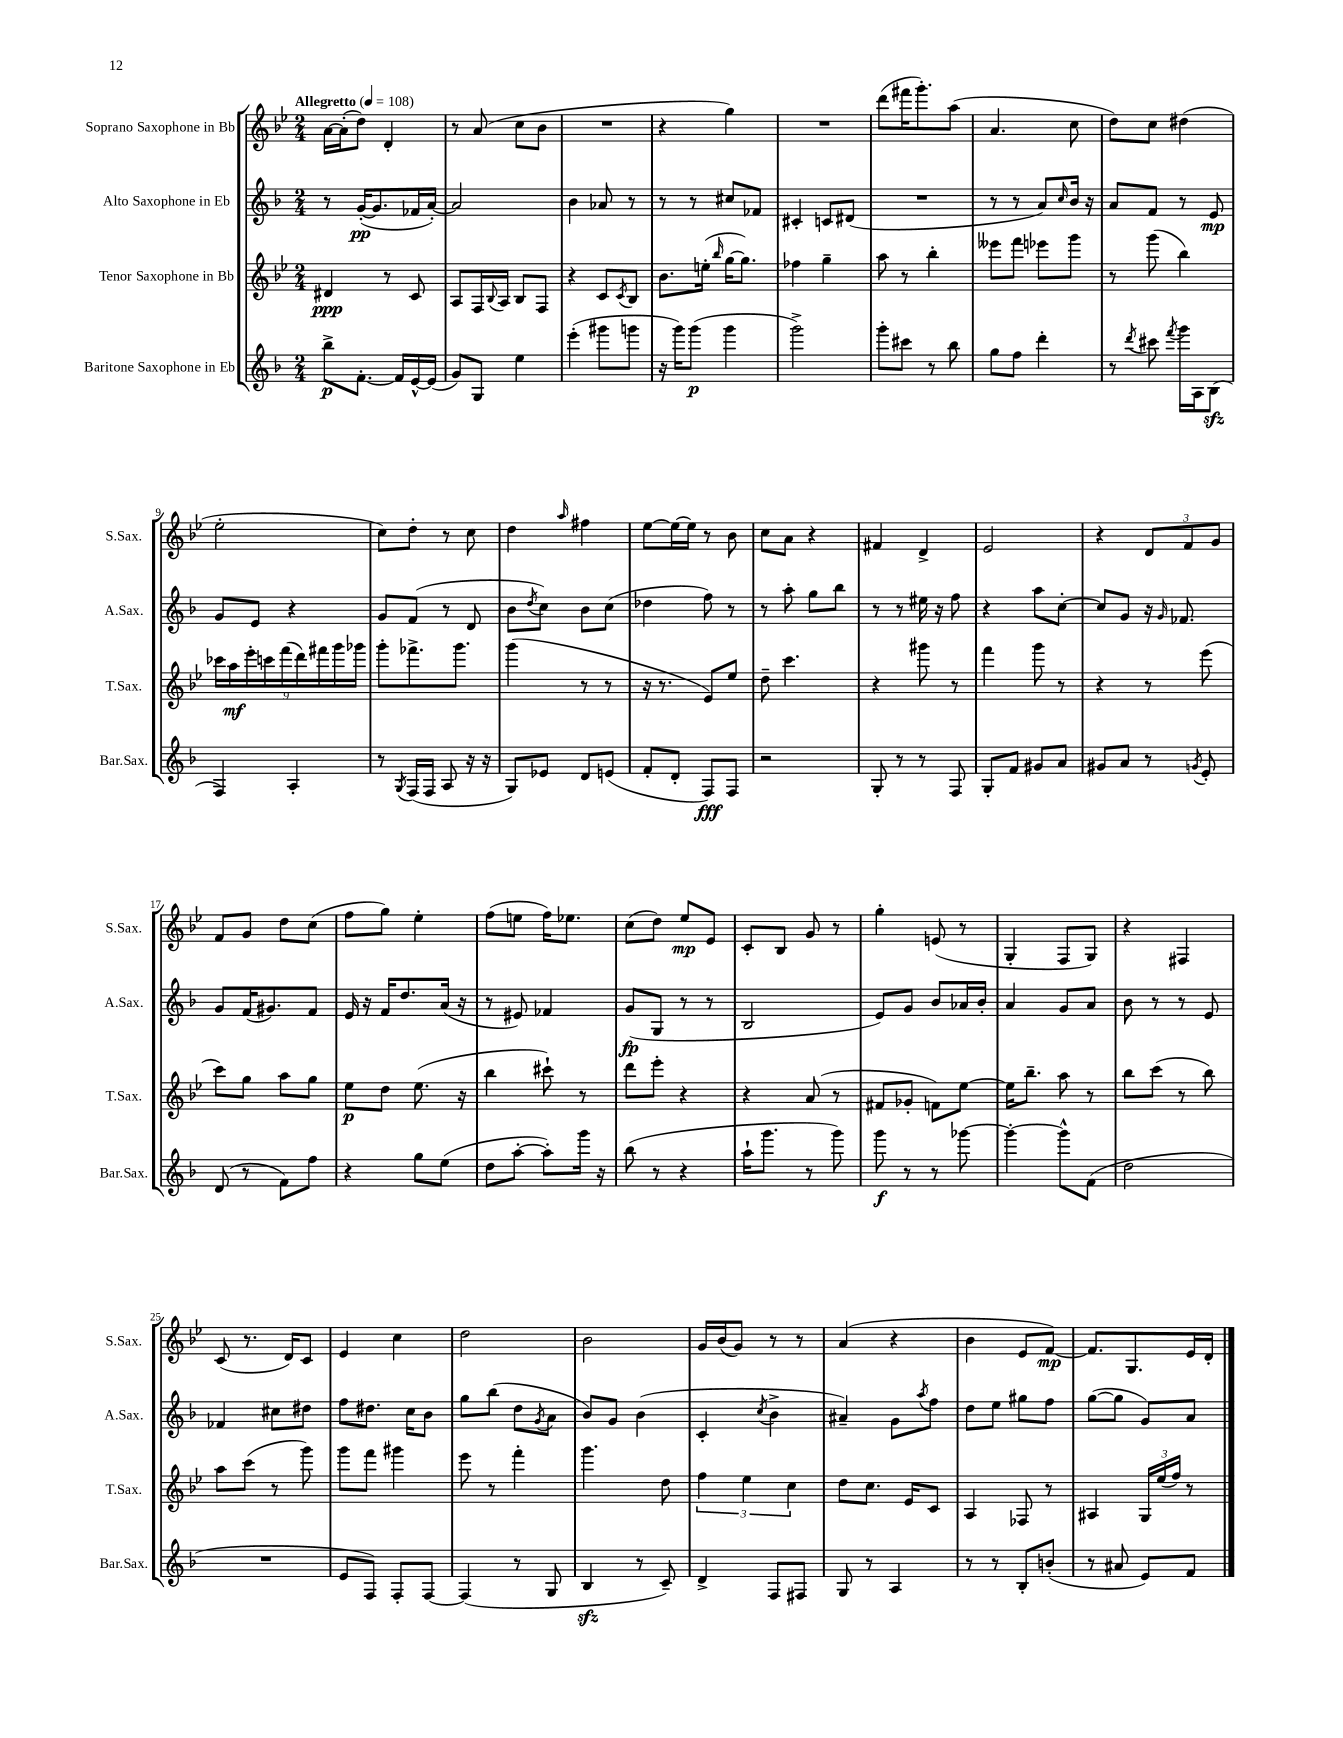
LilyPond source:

<<
\new StaffGroup <<
\new Staff = "s0" \with { instrumentName = "Soprano Saxophone in Bb" shortInstrumentName = "S.Sax." } {
    \clef treble \key bes \major \numericTimeSignature \time 2/4 \tempo "Allegretto" 4 = 108
    a'16~ a'16-.( d''8) d'4-. |
    r8 a'8( c''8 bes'8 |
    R2 |
    r4 g''4) |
    R2 |
    d'''8( fis'''16 g'''8.-.) a''8( |
    a'4. c''8 |
    d''8) c''8 dis''4( |
    ees''2-. |
    c''8) d''8-. r8 c''8 |
    d''4 \grace { a''16 } fis''4 |
    ees''8~ ees''16~ ees''16 r8 bes'8 |
    c''8 a'8 r4 |
    fis'4 d'4-> |
    ees'2 |
    r4 \tuplet 3/2 { d'8 f'8 g'8 } |
    f'8 g'8 d''8 c''8( |
    f''8 g''8) ees''4-. |
    f''8( e''8 f''16) ees''8. |
    c''8( d''8) ees''8\mp ees'8 |
    c'8-. bes8 g'8 r8 |
    g''4-. e'8( r8 |
    g4-. f8 g8) |
    r4 fis4 |
    c'8( r8. d'16) c'8 |
    ees'4 c''4 |
    d''2 |
    bes'2 |
    g'16 bes'16( g'8) r8 r8 |
    a'4( r4 |
    bes'4 ees'8 f'8~\mp) |
    f'8. g8. ees'16 d'16-. \bar "|." |
}
\new Staff = "s1" \with { instrumentName = "Alto Saxophone in Eb" shortInstrumentName = "A.Sax." } {
    \clef treble \key f \major \numericTimeSignature \time 2/4
    r8 g'16~-.\pp( g'8. fes'16 a'16~-.) |
    a'2 |
    bes'4 aes'8 r8 |
    r8 r8 cis''8 fes'8 |
    cis'4-. c'8 dis'8( |
    R2 |
    r8 r8 a'8) \grace { c''16 } bes'16 r16 |
    a'8 f'8 r8 e'8\mp |
    g'8 e'8 r4 |
    g'8 f'8( r8 d'8 |
    bes'8 \acciaccatura { d''8 } c''8) bes'8 c''8( |
    des''4 f''8) r8 |
    r8 a''8-. g''8 bes''8 |
    r8 r8 eis''16 r16 f''8 |
    r4 a''8 c''8~-. |
    c''8 g'8 r16 \grace { g'16 } fes'8. |
    g'8 f'16( gis'8.) f'8 |
    e'16 r16 f'16 d''8. a'16( r16 |
    r8 eis'8) fes'4 |
    g'8\fp( g8 r8 r8 |
    bes2 |
    e'8) g'8 bes'8 aes'16 bes'16-. |
    a'4 g'8 a'8 |
    bes'8 r8 r8 e'8 |
    fes'4 cis''8 dis''8 |
    f''8 dis''8. c''16 bes'8 |
    g''8 bes''8( d''8 \acciaccatura { g'8 } a'8 |
    bes'8) g'8 bes'4( |
    c'4-. \acciaccatura { c''8 } bes'4-> |
    ais'4--) g'8 \acciaccatura { a''8 } f''8 |
    d''8 e''8 gis''8 f''8 |
    g''8~( g''8 g'8) a'8 \bar "|." |
}
\new Staff = "s2" \with { instrumentName = "Tenor Saxophone in Bb" shortInstrumentName = "T.Sax." } {
    \clef treble \key bes \major \numericTimeSignature \time 2/4
    dis'4\ppp r8 c'8 |
    a8 f16 \appoggiatura { bes8 } a16 bes8 f8 |
    r4 c'8 \acciaccatura { c'8 } bes8 |
    bes'8. e''16-.( \grace { bes''16 } g''16~ g''8.) |
    fes''4 g''4-- |
    a''8 r8 bes''4-. |
    eeses'''8 f'''8 ees'''8 g'''8 |
    r8 g'''8( bes''4) |
    \tuplet 9/8 { ces'''16 a''16\mf ees'''16-. c'''16 f'''16( d'''16) fis'''16 g'''16 ges'''16 } |
    g'''8-. fes'''8.-> g'''8. |
    g'''4( r8 r8 |
    r16 r8. ees'8) ees''8 |
    d''8-- c'''4. |
    r4 gis'''8 r8 |
    f'''4 g'''8 r8 |
    r4 r8 ees'''8( |
    c'''8) g''8 a''8 g''8 |
    ees''8\p d''8 ees''8.( r16 |
    bes''4 cis'''8-!) r8 |
    d'''8 ees'''8-. r4 |
    r4 a'8( r8 |
    fis'8 ges'8-. f'8) ees''8~ |
    ees''16 bes''8.-- a''8 r8 |
    bes''8 c'''8( r8 bes''8) |
    a''8 c'''8( r8 g'''8) |
    g'''8 f'''8 gis'''4 |
    ees'''8 r8 f'''4-. |
    g'''4. d''8 |
    \tuplet 3/2 { f''4 ees''4 c''4 } |
    d''8 c''8. ees'16 c'8 |
    a4 fes8 r8 |
    ais4 \tuplet 3/2 { g16 ees''16( f''16) } r8 \bar "|." |
}
\new Staff = "s3" \with { instrumentName = "Baritone Saxophone in Eb" shortInstrumentName = "Bar.Sax." } {
    \clef treble \key f \major \numericTimeSignature \time 2/4
    bes''8->\p f'8.~-. f'16 e'16~-^ e'16( |
    g'8) g8 e''4 |
    e'''4-.( gis'''8 g'''8 |
    r16 g'''16) g'''8\p( g'''4 |
    g'''2->) |
    g'''8-. cis'''8 r8 bes''8 |
    g''8 f''8 d'''4-. |
    r8 \acciaccatura { d'''8 } cis'''8 \acciaccatura { f'''8 } g'''16 a16 bes8\sfz( |
    f4) a4-. |
    r8 \acciaccatura { g8 } f16( f16 a8 r16 r16 |
    g8) ees'8 d'8 e'8( |
    f'8-. d'8-. f8\fff) f8 |
    r2 |
    g8-. r8 r8 f8 |
    g8-. f'8 gis'8 a'8 |
    gis'8 a'8 r8 \acciaccatura { g'8 } e'8-. |
    d'8( r8 f'8) f''8 |
    r4 g''8 e''8( |
    d''8 a''8~-. a''8-.) g'''16 r16 |
    bes''8( r8 r4 |
    a''16-! g'''8. r8 g'''8) |
    g'''8\f r8 r8 ges'''8~ |
    ges'''4~-. ges'''8-^ f'8( |
    d''2 |
    R2 |
    e'8 f8) f8-. f8~ |
    f4( r8 g8 |
    bes4\sfz r8 c'8--) |
    d'4-> f8 fis8 |
    g8 r8 a4 |
    r8 r8 bes8-. b'8-.( |
    r8 ais'8 e'8) f'8 \bar "|." |
}
>>
>>
